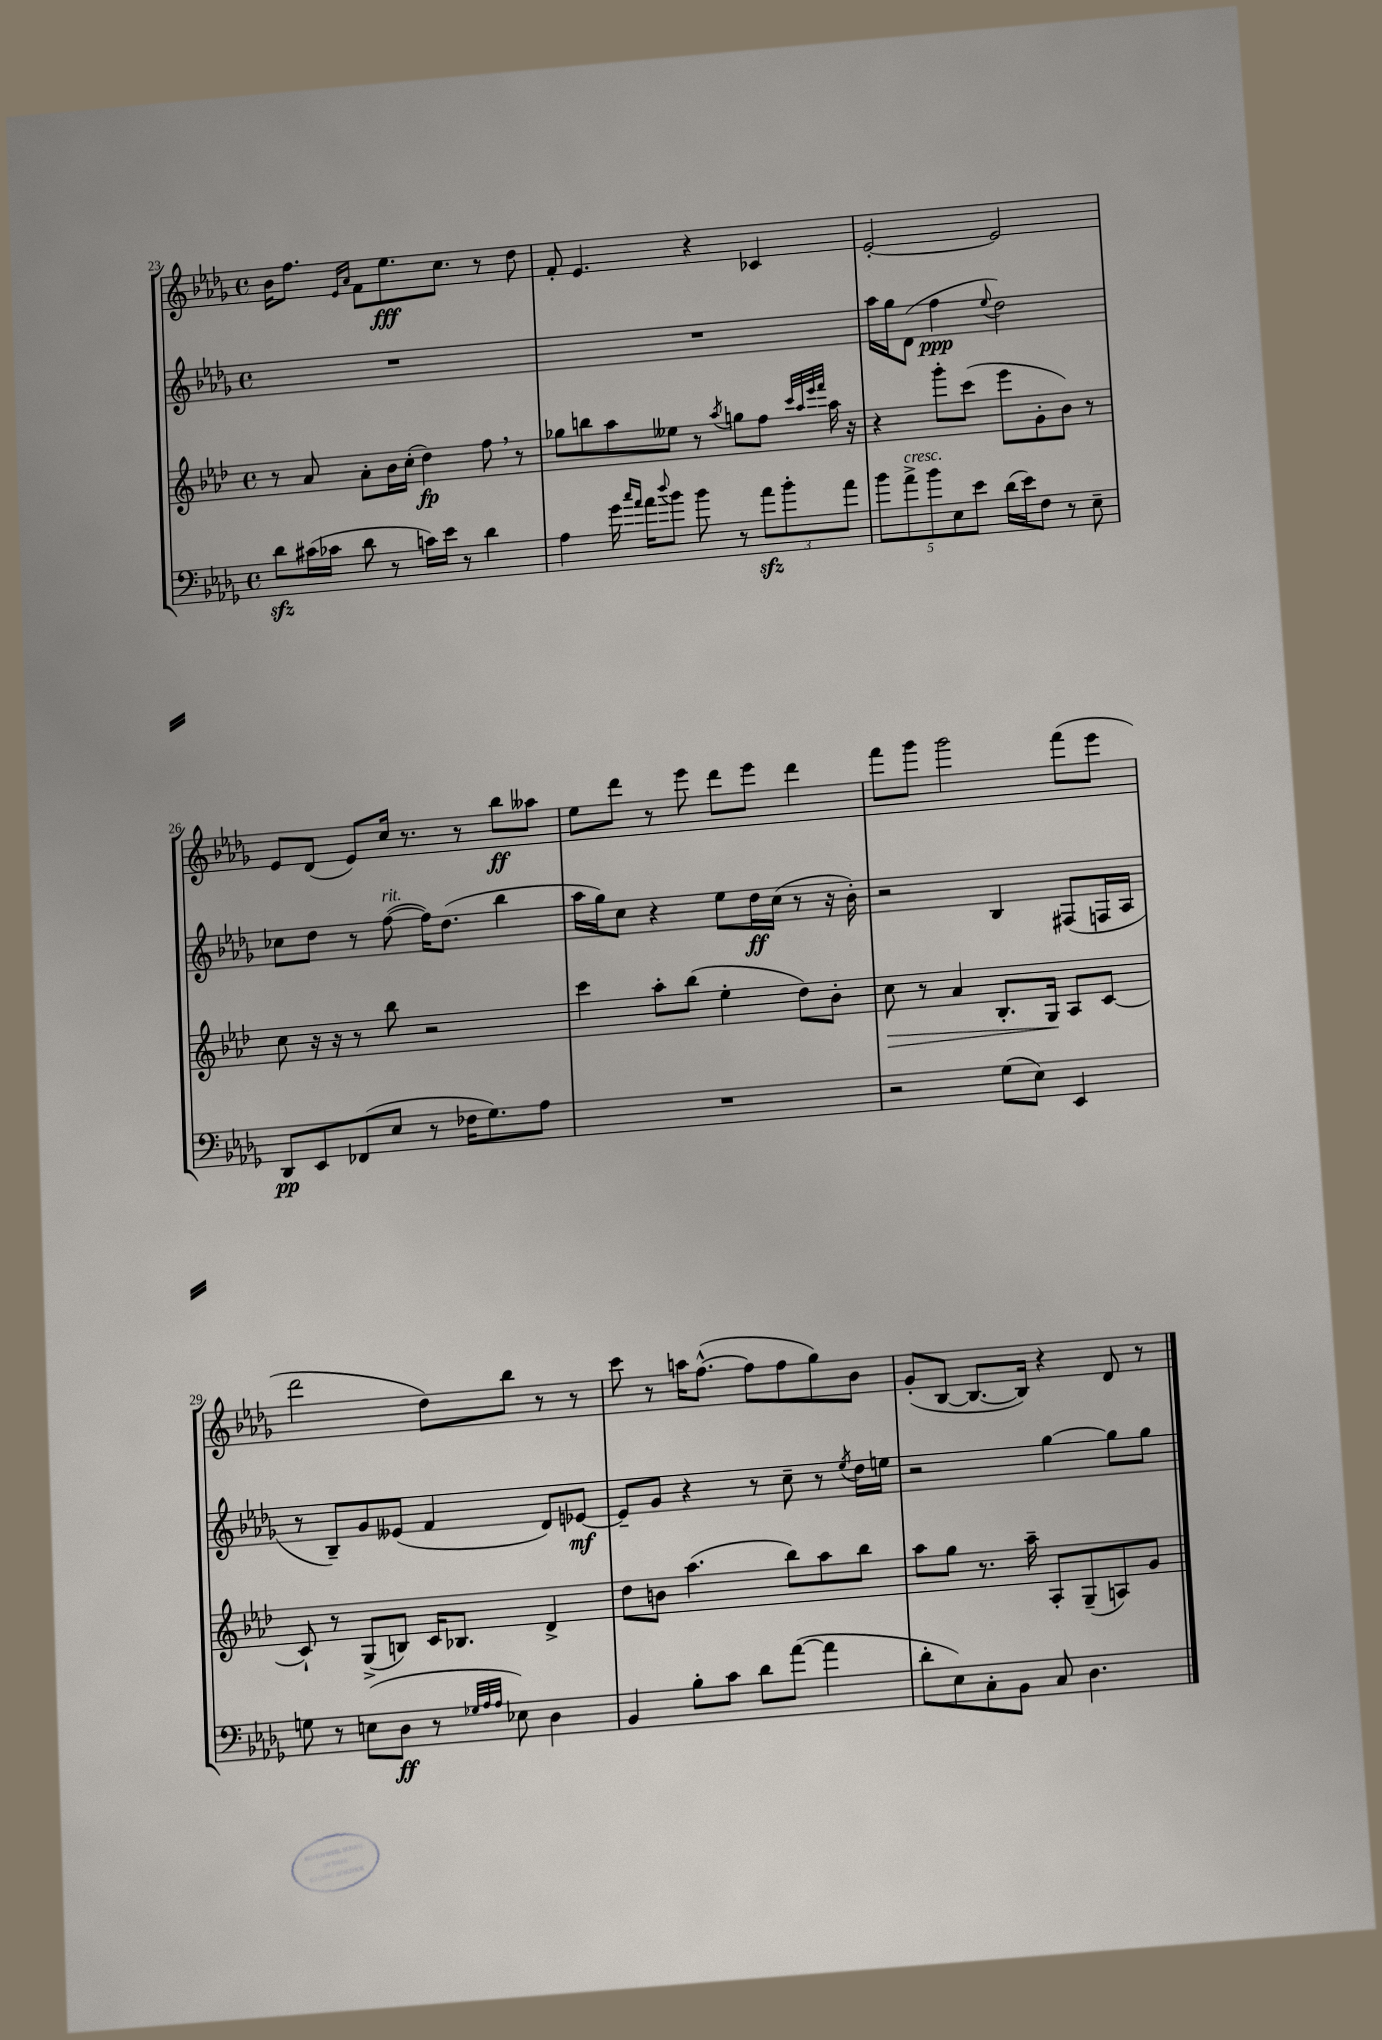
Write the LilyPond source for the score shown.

<<
\new StaffGroup <<
\new Staff = "s0" {
    \clef treble \key des \major \defaultTimeSignature \time 4/4
    bes'16 f''8. \grace { ees'16 aes'16 } f'8 ees''8.\fff c''8. r8 des''8 |
    f'8-. ees'4. r4 ces'4 |
    ees'2~-. ees'2 |
    ees'8 des'8( ees'8) c''16 r8. r8 bes''8\ff aeses''8 |
    ees''8 des'''8 r8 ees'''8 des'''8 ees'''8 des'''4 |
    f'''8 ges'''8 ges'''2 f'''8( ees'''8 |
    des'''2 des''8) bes''8 r8 r8 |
    c'''8 r8 a''16 f''8.~-^( f''8 f''8 ges''8) bes'8 |
    ges'8-.( bes8~ bes8.~ bes16) r4 des'8 r8 \bar "|." |
}
\new Staff = "s1" {
    \clef treble \key des \major \defaultTimeSignature \time 4/4
    R1 |
    R1 |
    aes''16 ges''16 des'8( f''4\ppp \appoggiatura { ees''8 } des''2) |
    ces''8 des''8 r8 f''8~^\markup { \italic "rit." }( f''16) des''8.( bes''4 |
    aes''16 ges''16) c''8 r4 ees''8 des''16\ff c''16( r8 r16 bes'16-.) |
    r2 bes4 fis8( f16 aes16 |
    r8 bes8--) ges'8 eeses'8( f'4 des'8) ees'8~\mf |
    ees'8-- ges'8 r4 r8 c''8-- r8 \acciaccatura { ees''8 } des''16 e''16 |
    r2 ges''4~ ges''8 ges''8 \bar "|." |
}
\new Staff = "s2" {
    \clef treble \key aes \major \defaultTimeSignature \time 4/4
    r8 aes'8 aes'8-. bes'16 c''16-.( des''4\fp) f''8 \breathe r8 |
    ges''8 b''8 aes''8 eeses''8 r8 \acciaccatura { aes''8 } g''8 f''8 \grace { c'''32 aes''32 ees'''32 f'''32 } aes''16 r16 |
    r4 g'''8-. c'''8( ees'''8 g'8-. bes'8) r8 |
    c''8 r16 r16 r8 bes''8 r2 |
    c'''4 aes''8-. bes''8( ees''4-. des''8) bes'8-. |
    c''8\> r8 aes'4 bes8.-. g16\! aes8 c'8~ |
    c'8-! r8 g8->( b8) c'16 bes8. des'4-> |
    des''8 b'8 aes''4.( bes''8) aes''8 bes''8 |
    aes''8 g''8 r8. aes''16-- aes8-. g8--( a8) g'8 \bar "|." |
}
\new Staff = "s3" {
    \clef bass \key des \major \defaultTimeSignature \time 4/4
    des'8\sfz cis'16( ces'16 des'8 r8 c'16) ees'16 r8 des'4 |
    aes4 ges'16 \grace { c''16 aes'16 } aes'16 \appoggiatura { des''8 } bes'8 bes'8 r8 \tuplet 3/2 { aes'8\sfz bes'8-. aes'8 } |
    \tuplet 5/4 { bes'8 aes'8->^\markup { \italic "cresc." } bes'8 ees8 ees'8 } des'16( ees'16) f8 r8 ees8-- |
    des,8\pp ees,8 fes,8( ees8 r8 fes16 ges8.) aes8 |
    R1 |
    r2 ges8( ees8) ees,4 |
    g8 r8 e8( des8\ff r8 \grace { ges32 aes32 aes32 } ees8) des4 |
    bes,4 bes8-. c'8 des'8 aes'8~( aes'4 |
    des'8-. ees8) c8-. bes,8 c8 des4. \bar "|." |
}
>>
>>
\layout { \context { \Score currentBarNumber = #23 } }
